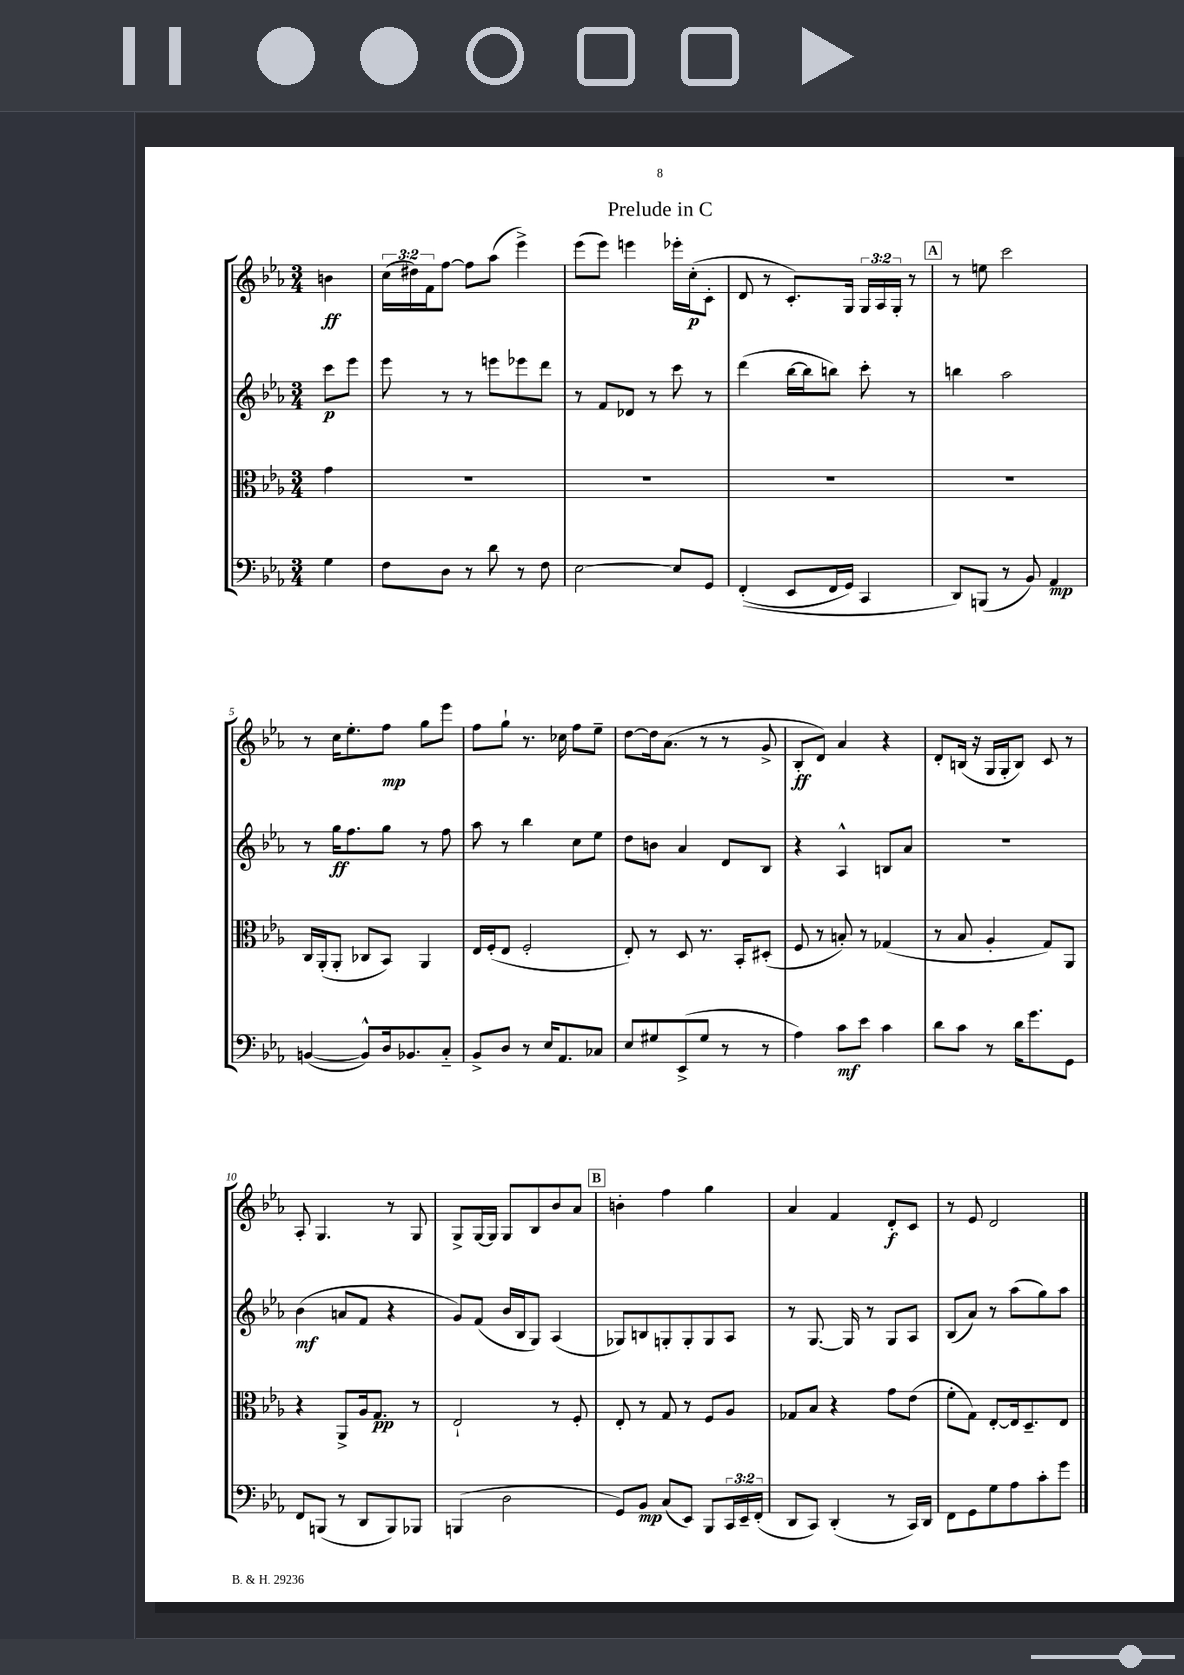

**kern	**dynam	**kern	**dynam	**kern	**dynam	**kern	**dynam
*part4	*part4	*part3	*part3	*part2	*part2	*part1	*part1
*staff4	*staff4	*staff3	*staff3	*staff2	*staff2	*staff1	*staff1
*clefF4	*	*clefC3	*	*clefG2	*	*clefG2	*
*k[b-e-a-]	*	*k[b-e-a-]	*	*k[b-e-a-]	*	*k[b-e-a-]	*
*M3/4	*	*M3/4	*	*M3/4	*	*M3/4	*
=	=	=	=	=	=	=	=
4G\	.	4g\	.	8ccc\L	p	4bn\	ff
.	.	.	.	8eee-\J	.	.	.
=1	=1	=1	=1	=1	=1	=1	=1
8F\L	.	2.r	.	8eee-\	.	(24cc\LL	.
.	.	.	.	.	.	24dd#X\)	.
.	.	.	.	.	.	24f\J	.
8D\J	.	.	.	8r	.	[8ff\J	.
8r	.	.	.	8r	.	8ff\L]	.
8d\	.	.	.	8eeen\L	.	(8aa-\J	.
8r	.	.	.	8eee-X\	.	4eee-^\)	.
8F\	.	.	.	8ddd\J	.	.	.
=2	=2	=2	=2	=2	=2	=2	=2
[2E-\	.	2.r	.	8r	.	(8eee-\L	.
.	.	.	.	8f/L	.	8eee-\J)	.
.	.	.	.	8d-X/J	.	4eeen\	.
.	.	.	.	8r	.	.	.
8E-/L]	.	.	.	8ccc\	.	16eee-X'\LL	.
.	.	.	.	.	.	(16cc'\J	p
8GG/J	.	.	.	8r	.	8c'\J	.
=3	=3	=3	=3	=3	=3	=3	=3
((4FF'/	.	2.r	.	(4ddd\	.	8d/	.
.	.	.	.	.	.	8r	.
8EE-/L	.	.	.	[16bb-\LL	.	8.c'/L)	.
.	.	.	.	16bb-\J]	.	.	.
16FF/L	.	.	.	8bbn\J)	.	.	.
16GG/JJ)	.	.	.	.	.	16G/Jk	.
4CC/	.	.	.	8ccc'\	.	24G/LL	.
.	.	.	.	.	.	24A-/	.
.	.	.	.	.	.	24G'/JJ	.
.	.	.	.	8r	.	8r	.
!!LO:REH:place=s1:t=A
=4	=4	=4	=4	=4	=4	=4	=4
8DD/L)	.	2.r	.	4bbn\	.	8r	.
(8BBBn/J	.	.	.	.	.	8een\	.
8r	.	.	.	2aa-\	.	2ccc\	.
8BB-/)	.	.	.	.	.	.	.
4AA-/	mp	.	.	.	.	.	.
!!LO:LB:g=z
=5	=5	=5	=5	=5	=5	=5	=5
([4BBn/	.	16C/LL	.	8r	.	8r	.
.	.	(16AA-'/J	.	.	.	.	.
.	.	8AA-'/J	.	16gg\KL	ff	16cc\KL	.
.	.	.	.	8.ff\	.	8.ee-'\	.
8BB^^/L])	.	8C-X/L	.	.	.	.	.
16D/k	.	8BB-/J)	.	8gg\J	.	8ff\J	mp
8.BB-X/	.	.	.	.	.	.	.
.	.	4AA-/	.	8r	.	8gg\L	.
8C/J	.	.	.	8ff\	.	8eee-\J	.
=6	=6	=6	=6	=6	=6	=6	=6
8BB-^/L	.	16E-/LL	.	8aa-\	.	8ff\L	.
.	.	(16F'/J	.	.	.	.	.
8D/J	.	8E-/J	.	8r	.	8gg`\J	.
8r	.	2F'/	.	4bb-\	.	8.r	.
16E-/KL	.	.	.	.	.	.	.
8.AA-/	.	.	.	.	.	16cc-X\	.
.	.	.	.	8cc\L	.	8ff\L	.
8C-X/J	.	.	.	8ee-\J	.	8ee-~\J	.
=7	=7	=7	=7	=7	=7	=7	=7
8E-/L	.	8E-'/)	.	8dd\L	.	[8dd\L	.
8G#X/	.	8r	.	8bn\J	.	16dd\k]	.
.	.	.	.	.	.	(8.a-\J	.
(8EE-^/	.	8D/	.	4a-/	.	.	.
8G#/J	.	8.r	.	.	.	8r	.
8r	.	.	.	8d/L	.	8r	.
.	.	16BB-'/KL	.	.	.	.	.
8r	.	(8D#X'/J	.	8B-/J	.	8g^/	.
=8	=8	=8	=8	=8	=8	=8	=8
4A-\)	.	8F/	.	4r	.	8B-'/L	ff
.	.	8r	.	.	.	8d/J)	.
8c\L	mf	8Bn'/)	.	4A-^^/	.	4a-/	.
8e-\J	.	8r	.	.	.	.	.
4c\	.	(4G-X/	.	8Bn/L	.	4r	.
.	.	.	.	8a-/J	.	.	.
=9	=9	=9	=9	=9	=9	=9	=9
8d\L	.	8r	.	2.r	.	8d'/L	.
8c\J	.	8B-/	.	.	.	(16Bn/Jk	.
.	.	.	.	.	.	16r	.
8r	.	4A-'/	.	.	.	16G/LL	.
.	.	.	.	.	.	16G'/J	.
16d\KL	.	.	.	.	.	8B/J)	.
8.g\	.	.	.	.	.	.	.
.	.	8G/L)	.	.	.	8c/	.
8GG\J	.	8AA-/J	.	.	.	8r	.
!!LO:LB:g=z
=10	=10	=10	=10	=10	=10	=10	=10
8FF/L	.	4r	.	(4b-\	mf	8A-'/	.
(8BBBn/J	.	.	.	.	.	4.G/	.
8r	.	8AA-^/L	.	8an/L	.	.	.
8DD/L	.	16A-/k	.	8f/J	.	.	.
.	.	8.G/J	pp	.	.	.	.
8BBB/)	.	.	.	4r	.	8r	.
8BBB-X/J	.	8r	.	.	.	8G/	.
=11	=11	=11	=11	=11	=11	=11	=11
(4BBBn/	.	2E-`/	.	8g/L)	.	8G^/L	.
.	.	.	.	(8f/J	.	[16G/L	.
.	.	.	.	.	.	16G/JJ]	.
2D\	.	.	.	16b-/LL	.	8G/L	.
.	.	.	.	16B-/J	.	.	.
.	.	.	.	8G/J)	.	8B-/	.
.	.	8r	.	(4A-/	.	8b-/	.
.	.	8F'/	.	.	.	8a-/J	.
!!LO:REH:place=s1:t=B
=12	=12	=12	=12	=12	=12	=12	=12
8GG/L)	.	8E-'/	.	8G-X/L)	.	4bn'\	.
8BB-/J	mp	8r	.	8Bn/	.	.	.
(8C/L	.	8G/	.	8Gn'/	.	4ff\	.
8EE-/J)	.	8r	.	8G'/	.	.	.
8BBB-/L	.	8F/L	.	8G/	.	4gg\	.
24CC/L	.	8A-/J	.	8A-/J	.	.	.
24EE-~/	.	.	.	.	.	.	.
(24FF'/JJ	.	.	.	.	.	.	.
=13	=13	=13	=13	=13	=13	=13	=13
8DD/L	.	8G-X/L	.	8r	.	4a-/	.
8CC/J)	.	8B-/J	.	[8.G/	.	.	.
(4DD'/	.	4r	.	.	.	4f/	.
.	.	.	.	16G/]	.	.	.
.	.	.	.	8r	.	.	.
8r	.	8g\L	.	8G/L	.	8d'/L	f
16CC/LL)	.	(8e-\J	.	8A-/J	.	8c/J	.
16DD/JJ	.	.	.	.	.	.	.
=14	=14	=14	=14	=14	=14	=14	=14
8FF\L	.	8f'\L	.	(8B-/L	.	8r	.
8GG\	.	8G\J)	.	8a-/J)	.	8e-/	.
8G\	.	[8E-'/L	.	8r	.	2d/	.
8A-\	.	16E-/k]	.	(8aa-\L	.	.	.
.	.	8.D~/	.	.	.	.	.
8c'\	.	.	.	8gg\)	.	.	.
8g\J	.	8E-/J	.	8aa-\J	.	.	.
==	==	==	==	==	==	==	==
*-	*-	*-	*-	*-	*-	*-	*-
